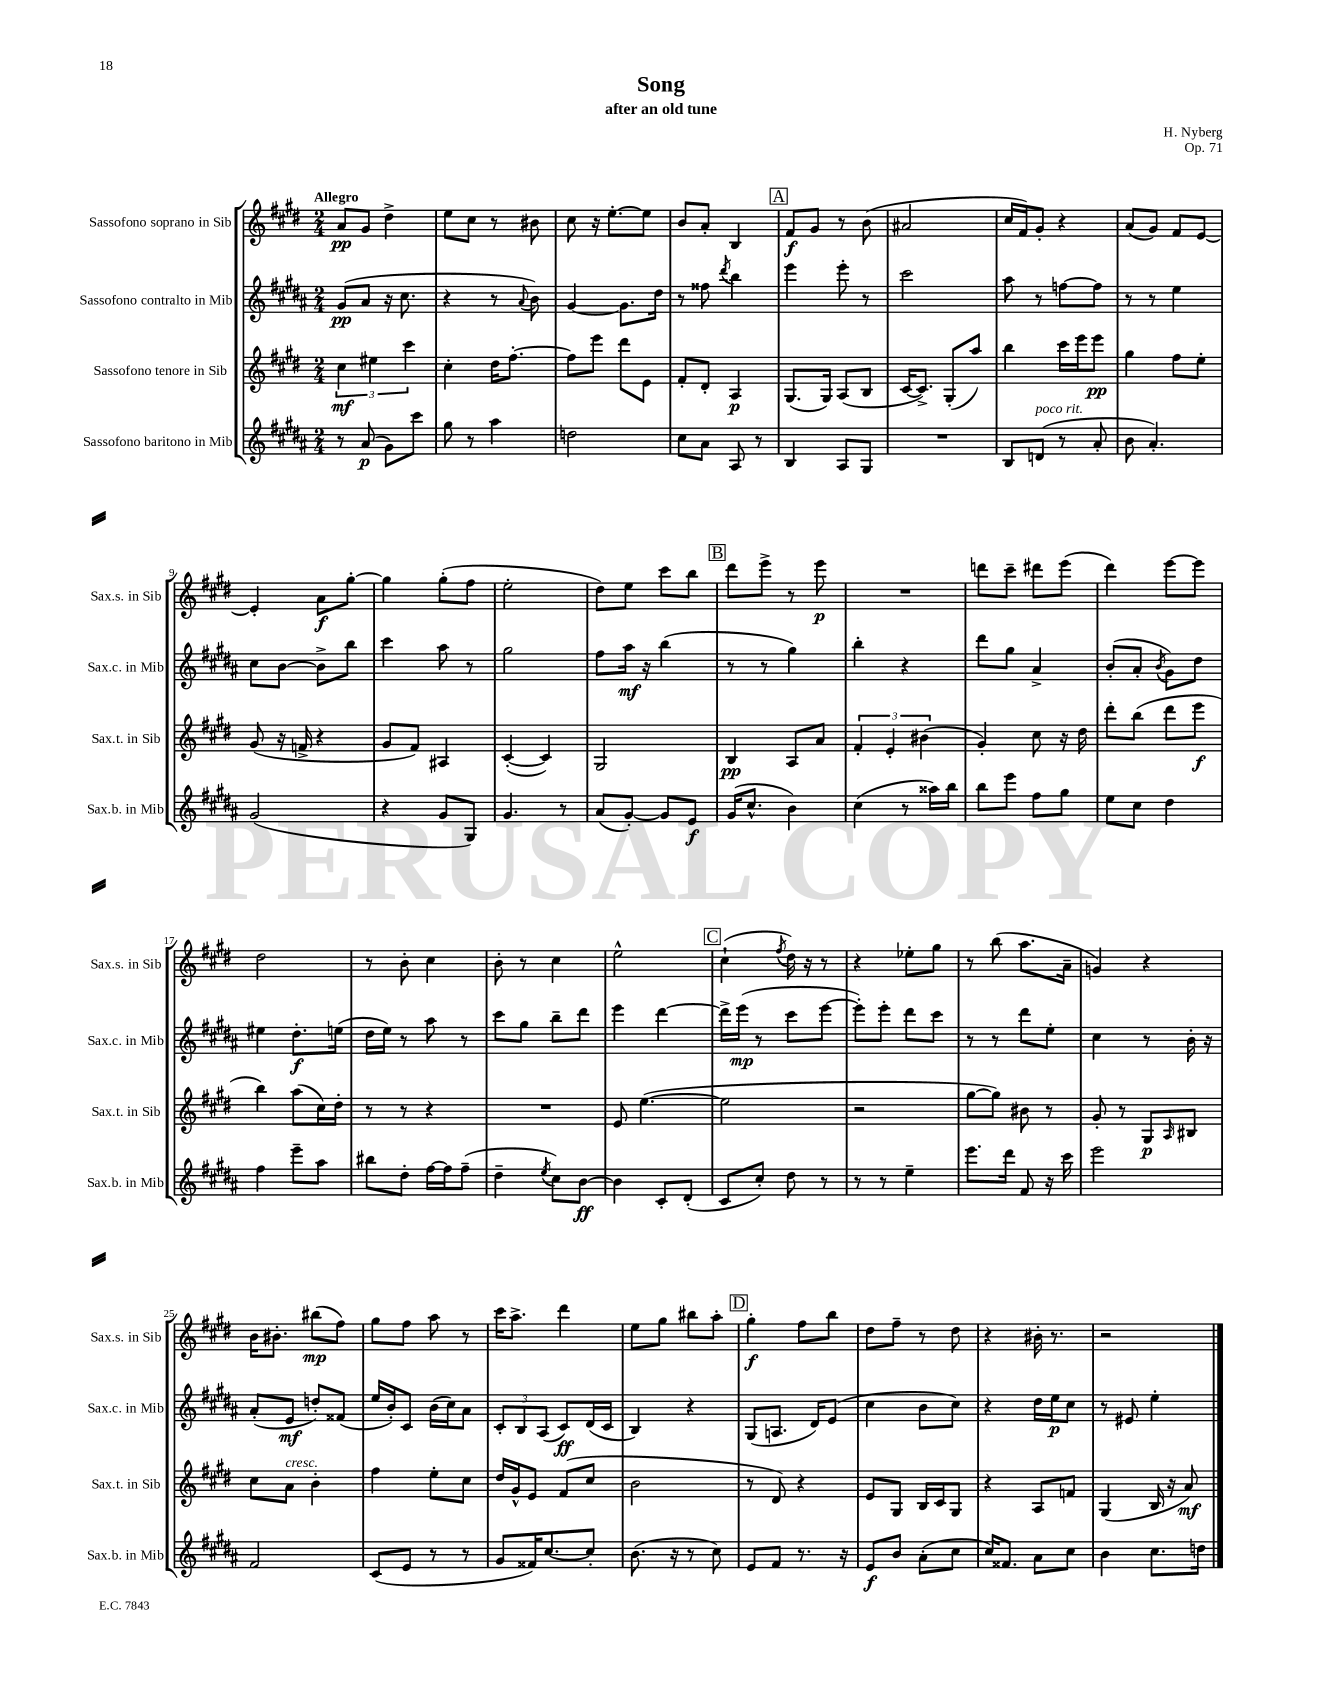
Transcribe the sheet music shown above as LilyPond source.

\header { title = "Song" composer = "H. Nyberg" subtitle = "after an old tune" opus = "Op. 71" }
<<
\new StaffGroup <<
\new Staff = "s0" \with { instrumentName = "Sassofono soprano in Sib" shortInstrumentName = "Sax.s. in Sib" } {
    \clef treble \key e \major \numericTimeSignature \time 2/4 \tempo "Allegro"
    a'8\pp gis'8 dis''4-> |
    e''8 cis''8 r8 bis'8 |
    cis''8 r16 e''8.~-. e''8 |
    b'8 a'8-. b4 |
    \mark \markup { \box "A" } fis'8\f gis'8 r8 b'8( |
    ais'2 |
    cis''16 fis'16) gis'8-. r4 |
    a'8( gis'8) fis'8 e'8~ |
    e'4-. a'8\f gis''8~-. |
    gis''4 gis''8-.( fis''8 |
    e''2-. |
    dis''8) e''8 cis'''8 b''8 |
    \mark \markup { \box "B" } dis'''8 e'''8-> r8 e'''8\p |
    R2 |
    d'''8 cis'''8-- dis'''8 e'''8( |
    dis'''4) e'''8~ e'''8 |
    dis''2 |
    r8 b'8-. cis''4 |
    b'8-. r8 cis''4 |
    e''2-^ |
    \mark \markup { \box "C" } cis''4-!( \acciaccatura { fis''8 } dis''16) r16 r8 |
    r4 ees''8-. gis''8 |
    r8 b''8( a''8. a'16-- |
    g'4) r4 |
    b'16 bis'8.-. bis''8\mp( fis''8) |
    gis''8 fis''8 a''8 r8 |
    cis'''16 a''8.-> dis'''4 |
    e''8 gis''8 bis''8 a''8-. |
    \mark \markup { \box "D" } gis''4-.\f fis''8 b''8 |
    dis''8 fis''8-- r8 dis''8 |
    r4 bis'16-. r8. |
    r2 \bar "|." |
}
\new Staff = "s1" \with { instrumentName = "Sassofono contralto in Mib" shortInstrumentName = "Sax.c. in Mib" } {
    \clef treble \key b \major \numericTimeSignature \time 2/4
    gis'8\pp( ais'8 r16 cis''8. |
    r4 r8 \appoggiatura { ais'8 } b'8) |
    gis'4~ gis'8. dis''16 |
    r8 fisis''8 \acciaccatura { dis'''8 } b''4 |
    \mark \markup { \box "A" } e'''4 e'''8-. r8 |
    cis'''2 |
    ais''8 r8 f''8~ f''8 |
    r8 r8 e''4 |
    cis''8 b'8~ b'8-> b''8 |
    cis'''4 ais''8 r8 |
    gis''2 |
    fis''8 ais''16\mf r16 b''4( |
    \mark \markup { \box "B" } r8 r8 gis''4) |
    b''4-. r4 |
    dis'''8 gis''8 ais'4-> |
    b'8-.( ais'8-. \acciaccatura { b'8 } gis'8) dis''8 |
    eis''4 dis''8.-.\f e''16( |
    dis''16 e''16) r8 ais''8 r8 |
    cis'''8 gis''8 b''8-- dis'''8 |
    e'''4 dis'''4~ |
    \mark \markup { \box "C" } dis'''16-> e'''16\mp( r8 cis'''8 e'''8~ |
    e'''8-.) e'''8-. dis'''8 cis'''8 |
    r8 r8 dis'''8 e''8-. |
    cis''4 r8 b'16-. r16 |
    ais'8-.( e'8\mf d''8-.) fisis'8( |
    e''16 b'16-.) cis'8 b'16( cis''16) ais'8 |
    \tuplet 3/2 { cis'8-. b8 ais8( } cis'8\ff) dis'16( cis'16 |
    b4) r4 |
    \mark \markup { \box "D" } gis8( a8. dis'16) e'8( |
    cis''4 b'8 cis''8) |
    r4 dis''16 e''16\p cis''8 |
    r8 eis'8 e''4-. \bar "|." |
}
\new Staff = "s2" \with { instrumentName = "Sassofono tenore in Sib" shortInstrumentName = "Sax.t. in Sib" } {
    \clef treble \key e \major \numericTimeSignature \time 2/4
    \tuplet 3/2 { cis''4\mf eis''4 cis'''4 } |
    cis''4-. dis''16 fis''8.~-. |
    fis''8 e'''8 dis'''8 e'8 |
    fis'8-. dis'8-. a4\p |
    \mark \markup { \box "A" } gis8.( gis16) a8( b8 |
    cis'16~ cis'8.->) gis8-.( a''8) |
    b''4 cis'''16 e'''16 e'''8\pp |
    gis''4 fis''8 e''8-. |
    gis'8( r16 f'16-> r4 |
    gis'8 fis'8) ais4 |
    cis'4~-.( cis'4) |
    gis2 |
    \mark \markup { \box "B" } b4\pp a8 a'8 |
    \tuplet 3/2 { fis'4-. e'4-. bis'4( } |
    gis'4-.) cis''8 r16 dis''16 |
    dis'''8-. b''8( dis'''8 e'''8\f |
    b''4) a''8( cis''16) dis''16-. |
    r8 r8 r4 |
    R2 |
    e'8 e''4.~( |
    \mark \markup { \box "C" } e''2 |
    r2 |
    gis''8~ gis''8) bis'8 r8 |
    gis'8-. r8 gis8\p \grace { a16 } bis8 |
    cis''8 a'8^\markup { \italic "cresc." } b'4-. |
    fis''4 e''8-. cis''8 |
    dis''16 gis'16-^ e'8 fis'8( cis''8 |
    b'2 |
    \mark \markup { \box "D" } r8 dis'8) r4 |
    e'8 gis8 b16 cis'16 gis8 |
    r4 a8 f'8 |
    gis4( b16 r16 a'8\mf) \bar "|." |
}
\new Staff = "s3" \with { instrumentName = "Sassofono baritono in Mib" shortInstrumentName = "Sax.b. in Mib" } {
    \clef treble \key b \major \numericTimeSignature \time 2/4
    r8 ais'8\p( gis'8) cis'''8 |
    gis''8 r8 ais''4 |
    d''2 |
    cis''8 ais'8 ais8 r8 |
    \mark \markup { \box "A" } b4 ais8 gis8 |
    R2 |
    b8 d'8^\markup { \italic "poco rit." }( r8 ais'8-. |
    b'8 ais'4.-.) |
    gis'2( |
    r4 gis'8 gis8) |
    gis'4. r8 |
    ais'8( gis'8~-.) gis'8 e'8\f |
    \mark \markup { \box "B" } gis'16( cis''8.-^ b'4) |
    cis''4( r8 aisis''16) b''16 |
    b''8 e'''8 fis''8 gis''8 |
    e''8 cis''8 dis''4 |
    fis''4 e'''8-- ais''8 |
    bis''8 dis''8-. fis''16~ fis''16 fis''8--( |
    dis''4-- \acciaccatura { e''8 } cis''8) b'8~\ff |
    b'4 cis'8-. dis'8-.( |
    \mark \markup { \box "C" } cis'8 cis''8-.) dis''8 r8 |
    r8 r8 e''4-- |
    e'''8. dis'''16 fis'8 r16 cis'''16 |
    e'''2 |
    fis'2 |
    cis'8( e'8 r8 r8 |
    gis'8 fisis'16) cis''8.~ cis''8-. |
    b'8.( r16 r8 cis''8) |
    \mark \markup { \box "D" } e'8 fis'8 r8. r16 |
    e'8\f b'8 ais'8-.( cis''8 |
    cis''16) fisis'8. ais'8 cis''8 |
    b'4 cis''8. d''16 \bar "|." |
}
>>
>>
